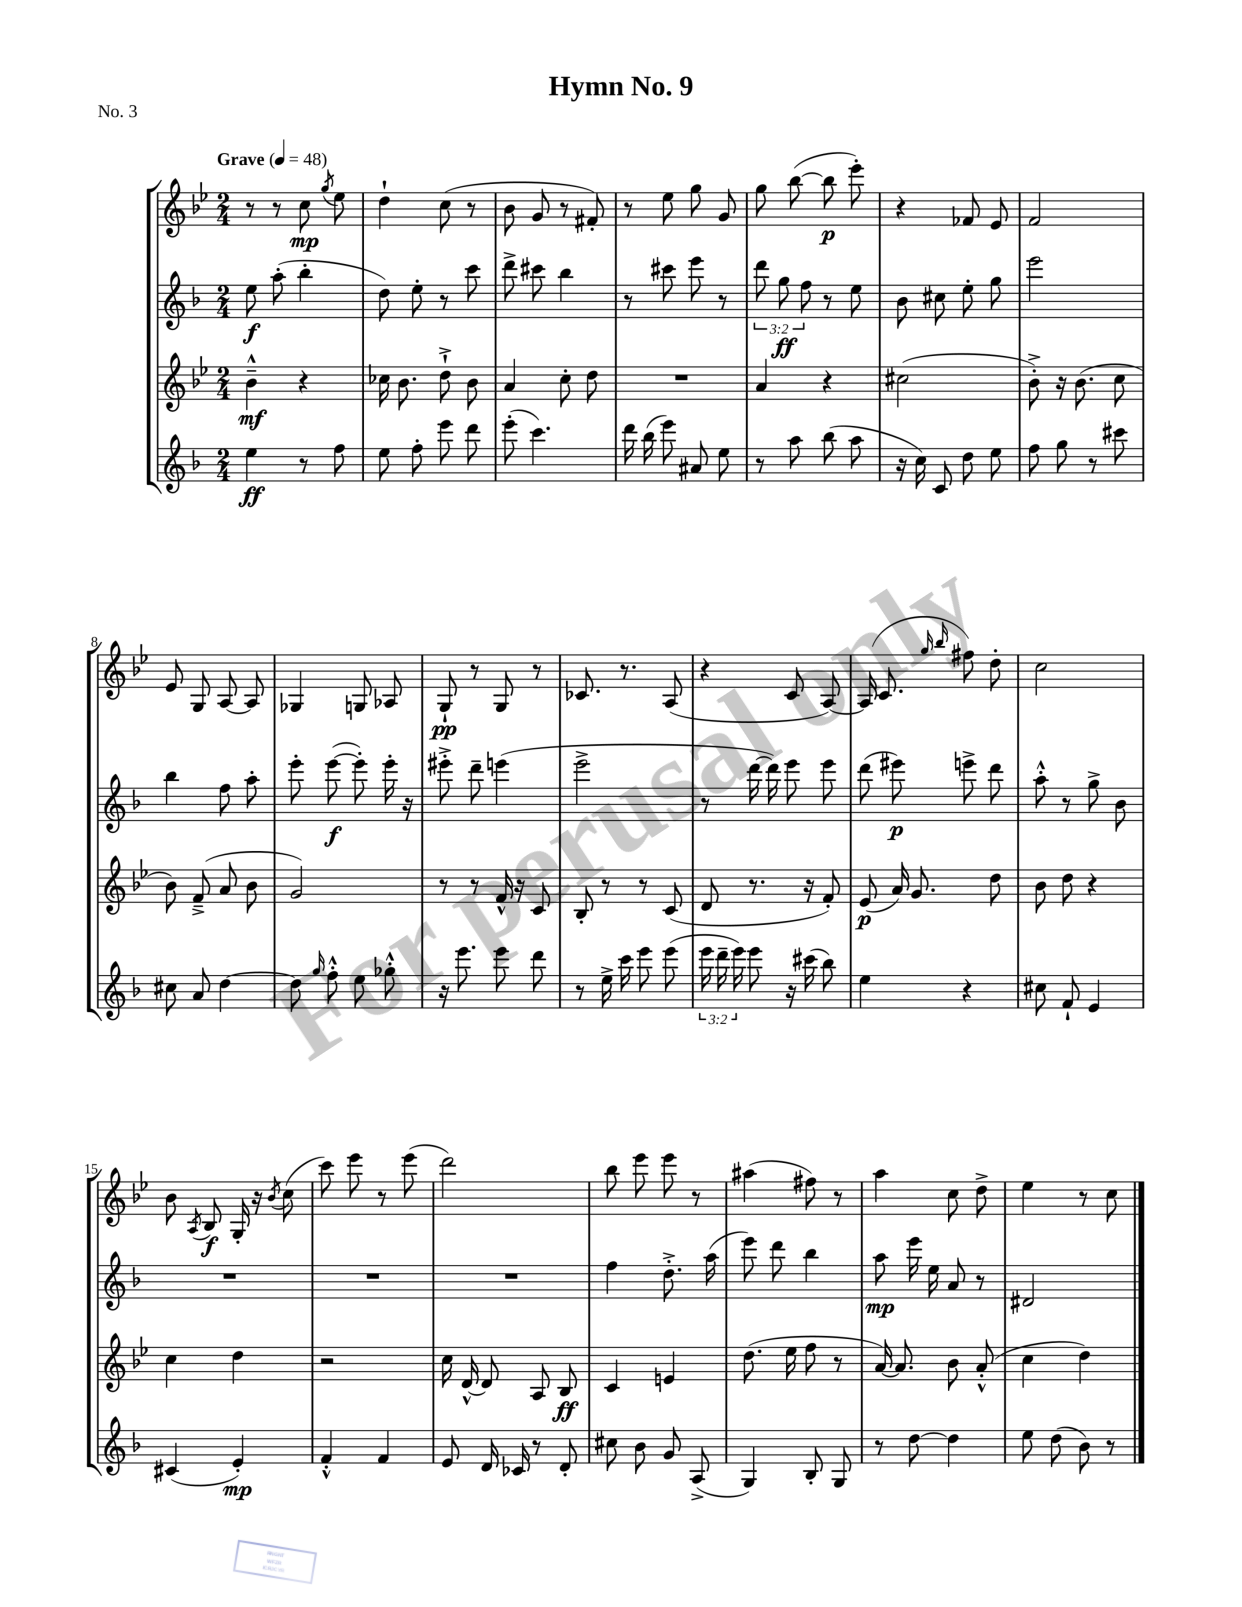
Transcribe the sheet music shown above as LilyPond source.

\header { title = "Hymn No. 9" piece = "No. 3" }
<<
\new StaffGroup <<
\new Staff = "s0" {
    \clef treble \key bes \major \numericTimeSignature \time 2/4 \tempo "Grave" 4 = 48
    \autoBeamOff r8 r8 c''8\mp \acciaccatura { g''8 } ees''8 |
    d''4-! c''8( r8 |
    bes'8 g'8 r8 fis'8-.) |
    r8 ees''8 g''8 g'8 |
    g''8 bes''8~( bes''8\p ees'''8-.) |
    r4 fes'8 ees'8 |
    f'2 |
    ees'8 g8 a8~ a8 |
    ges4 g8 aes8 |
    g8-!\pp r8 g8 r8 |
    ces'8. r8. a8( |
    r4 c'8 a8~) |
    a16( c'8. \grace { g''16 bes''16 } fis''8) d''8-. |
    c''2 |
    bes'8 \acciaccatura { a8 } bes8\f g16-. r16 \acciaccatura { bes'8 } c''8( |
    c'''8) ees'''8 r8 ees'''8( |
    d'''2) |
    bes''8 ees'''8 ees'''8 r8 |
    ais''4( fis''8) r8 |
    a''4 c''8 d''8-> |
    ees''4 r8 c''8 \bar "|." |
}
\new Staff = "s1" {
    \clef treble \key f \major \numericTimeSignature \time 2/4 \override Staff.TupletNumber.text = #tuplet-number::calc-fraction-text
    \autoBeamOff e''8\f a''8-.( bes''4-. |
    d''8) e''8-. r8 c'''8 |
    d'''8-> cis'''8 bes''4 |
    r8 cis'''8 e'''8 r8 |
    \tuplet 3/2 { d'''8 g''8\ff f''8 } r8 e''8 |
    bes'8 cis''8 e''8-. g''8 |
    e'''2 |
    bes''4 f''8 a''8-. |
    e'''8-. e'''8~\f( e'''8-.) e'''16-. r16 |
    eis'''8-.-> d'''8-- e'''4( |
    e'''2-> |
    r8 d'''16~ d'''16) e'''8 e'''8 |
    d'''8( eis'''8\p) e'''8-> d'''8 |
    a''8-.-^ r8 g''8-> bes'8 |
    R2 |
    R2 |
    R2 |
    f''4 d''8.-.-> a''16( |
    e'''8) d'''8 bes''4 |
    a''8\mp e'''16 e''16 a'8 r8 |
    dis'2 \bar "|." |
}
\new Staff = "s2" {
    \clef treble \key bes \major \numericTimeSignature \time 2/4
    \autoBeamOff bes'4---^\mf r4 |
    ces''16 bes'8. d''8-!-> bes'8 |
    a'4 c''8-. d''8 |
    R2 |
    a'4 r4 |
    cis''2( |
    bes'8-.->) r16 bes'8.( c''8 |
    bes'8) f'8--->( a'8 bes'8 |
    g'2) |
    r8 r8 f'16-^ r16 c'8 |
    bes8-. r8 r8 c'8( |
    d'8 r8. r16 f'8-.) |
    ees'8\p( a'16) g'8. d''8 |
    bes'8 d''8 r4 |
    c''4 d''4 |
    r2 |
    c''16 d'16~-^ d'8 a8 bes8\ff |
    c'4 e'4 |
    d''8.( ees''16 f''8 r8 |
    a'16~) a'8. bes'8 a'8-.-^( |
    c''4 d''4) \bar "|." |
}
\new Staff = "s3" {
    \clef treble \key f \major \numericTimeSignature \time 2/4 \override Staff.TupletNumber.text = #tuplet-number::calc-fraction-text
    \autoBeamOff e''4\ff r8 f''8 |
    e''8 f''8-. e'''8 d'''8 |
    e'''8-.( c'''4.) |
    d'''16 bes''16( e'''8) ais'8 e''8 |
    r8 a''8 bes''8( a''8 |
    r16 c''16) c'8 d''8 e''8 |
    f''8 g''8 r8 cis'''8 |
    cis''8 a'8 d''4~ |
    d''8 \grace { g''16 } f''8-.-^ e''8 ges''8-.-^ |
    r16 e'''8. e'''8 d'''8 |
    r8 e''16-> c'''16 e'''8 e'''8( |
    \tuplet 3/2 { e'''16 d'''16-- e'''16) } e'''8 r16 cis'''16( bes''8) |
    e''4 r4 |
    cis''8 f'8-! e'4 |
    cis'4( e'4-.\mp) |
    f'4-.-^ f'4 |
    e'8 d'16 ces'16 r8 d'8-. |
    cis''8 bes'8 g'8 a8->( |
    g4) bes8-. g8 |
    r8 d''8~ d''4 |
    e''8 d''8( bes'8) r8 \bar "|." |
}
>>
>>
